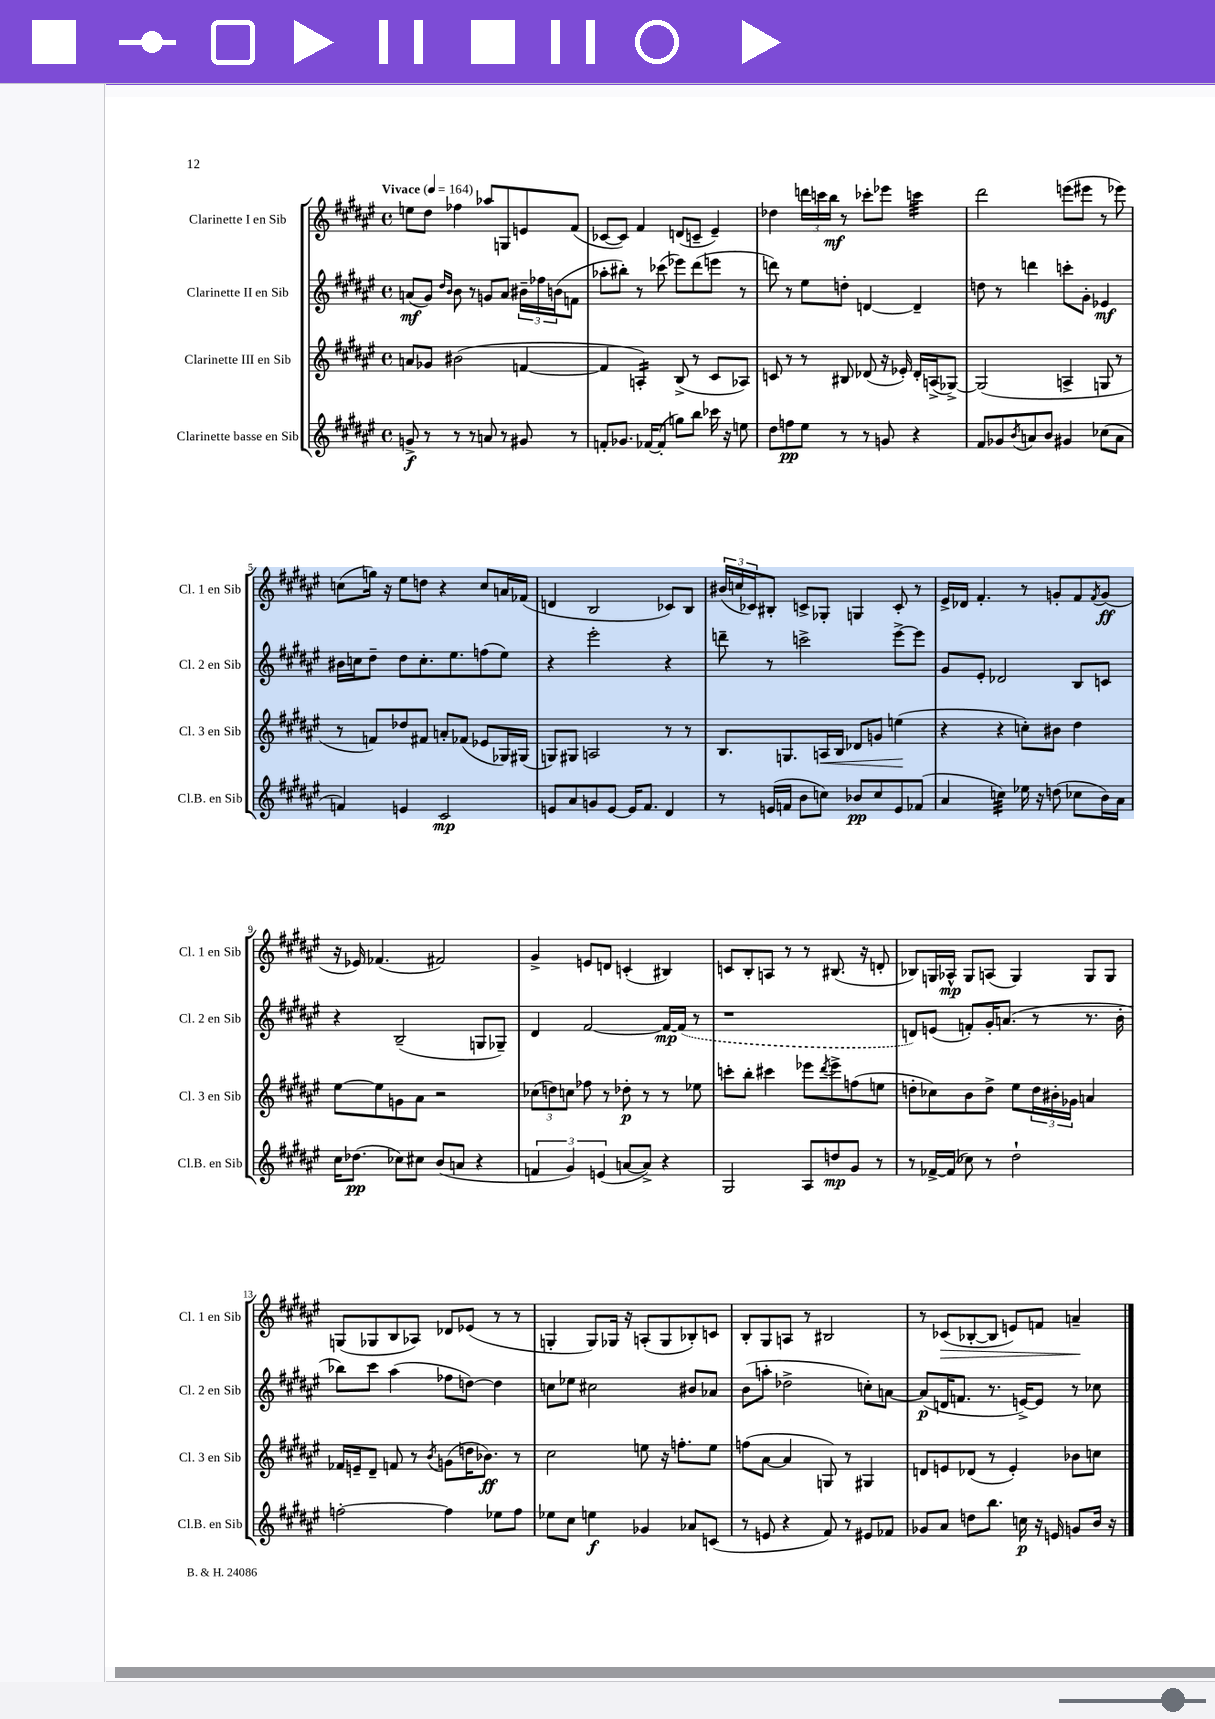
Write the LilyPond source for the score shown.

<<
\new StaffGroup <<
\new Staff = "s0" \with { instrumentName = "Clarinette I en Sib" shortInstrumentName = "Cl. 1 en Sib" } {
    \clef treble \key fis \major \defaultTimeSignature \time 4/4 \tempo "Vivace" 4 = 164
    e''8 dis''8 fes''4 aes''8 g8 e'8 fis'8( |
    ces'8~ ces'8) fis'4 d'8( c'8-- eis'4--) |
    des''4 \tuplet 3/2 { d'''16 c'''16 b''16\mf } r8 ces'''8-. ees'''8 c'''4:32 |
    dis'''2 e'''8( eis'''8 r8 ees'''8) |
    c''8( g''16) r16 eis''8 d''8 r4 c''8 a'16 fes'16( |
    d'4 b2 ces'8) b8 |
    \tuplet 3/2 { bis'16( c''16 ces'16) } bis8-. c'8-> ges8-. g4 c'8-. r8 |
    eis'16-> des'16 fis'4.-. r8 g'8-. fis'8 \acciaccatura { fis'8 } g'8\ff( |
    r16 ees'16) fes'4.( fis'2) |
    gis'4-> e'8 d'8 c'4-.( bis4) |
    c'8 b8-. a8 r8 r8 bis8.( r16 d'8-. |
    bes8) g16 aes16-^\mp g8 a8( g4) g8 g8 |
    g8( ges8 b8 aes8) des'8 ees'8( r8 r8 |
    g4-. g8) ges16 r16 a8-.( ges8 bes8-.) c'8 |
    b8-. gis8 a8 r8 bis2 |
    r8 ces'8\>( bes8~-. bes8 e'8) f'8 a'4--\! \bar "|." |
}
\new Staff = "s1" \with { instrumentName = "Clarinette II en Sib" shortInstrumentName = "Cl. 2 en Sib" } {
    \clef treble \key fis \major \defaultTimeSignature \time 4/4
    a'8\mf( gis'8) \grace { dis''16 b'16 } b'8 r8 g'8 a'8 \tuplet 3/2 { bis'16-- fes''16 b'16( } f'8 |
    aes''8-. bis''8-.) r8 ces'''8( ees'''8) dis'''8( e'''8 r8 |
    d'''8) r8 eis''8 d''8-. d'4~ d'4-- |
    d''8 r8 d'''4 c'''8-. gis'8-. ees'4\mf |
    bis'16 c''16 dis''8-- dis''8 c''8.-. eis''8. f''8( eis''8) |
    r4 eis'''2-. r4 |
    d'''8-- r8 c'''2-> eis'''8~-> eis'''8 |
    gis'8 eis'8-. des'2 b8 c'8 |
    r4 b2--( g8 ges8--) |
    dis'4 fis'2~ fis'16~\mp \once \slurDashed fis'16( r8 |
    r1 |
    d'8) e'8( f'8-.) gis'16-. a'8.( r8 r8. b'16-. |
    bes''8) cis'''8 ais''4( fes''8 d''8~) d''4 |
    c''8 ees''8 cis''2 bis'8 aes'8 |
    b'8( a''8-. des''2-> c''8-.) a'8~ |
    a'8\p( d'16 f'8. r8. e'16~->) e'8 r8 ces''8 \bar "|." |
}
\new Staff = "s2" \with { instrumentName = "Clarinette III en Sib" shortInstrumentName = "Cl. 3 en Sib" } {
    \clef treble \key fis \major \defaultTimeSignature \time 4/4
    a'8 ges'8 bis'2( f'4~ |
    f'4 a4:16-.) b8->( r8 cis'8 aes8) |
    c'8 r8 r8 bis8 des'8( r16 ees'16-.) des'16-. a16->( ges8~->) |
    ges2( a4-> g8 r8 |
    r8 f'8) des''8 fis'8 a'8-. fes'8( ees'8 ges16) gis16( |
    g8) gis8 a2 r8 r8 |
    b8. g8. a16\< b16 des'8 g'8 e''4\!( |
    r4 r4 c''8-.) bis'8 dis''4 |
    eis''8~ eis''8 g'8 ais'8 r2 |
    \tuplet 3/2 { ces''8( d''8) c''8 } fes''8 r8 des''8-.\p r8 r8 ees''8 |
    c'''8-. b''8-. cis'''4 ees'''8 \acciaccatura { dis'''8 } ees'''8-> f''8( e''8 |
    d''8-. ces''8) b'8 d''8-> eis''8 \tuplet 3/2 { d''16 bis'16-. ges'16 } a'4 |
    fes'16 e'16-- dis'8-- f'8 r8 \acciaccatura { b'8 } g'8( d''16 bes'8.\ff) r8 |
    cis''2 e''8 r16 f''8.-. e''8 |
    f''8( ais'8~ ais'4 g8) r8 gis4 |
    d'8 e'8 des'8( r8 e'4-.) bes'8 c''8 \bar "|." |
}
\new Staff = "s3" \with { instrumentName = "Clarinette basse en Sib" shortInstrumentName = "Cl.B. en Sib" } {
    \clef treble \key fis \major \defaultTimeSignature \time 4/4
    g'8->\f r8 r8 r8 a'8 r8 gis'8 r8 |
    f'8-. ges'8. fes'16~ fes'8-.( g''8) b''8 ces'''16 r16 e''8 |
    dis''8 f''8\pp eis''8 r8 r8 g'8 r4 |
    fis'8 ges'8 \acciaccatura { b'8 } a'8 b'8 gis'4 ces''8( a'8 |
    f'4) e'4 cis'2\mp |
    e'8 ais'8 g'8 e'8~ e'16 fis'8. dis'4 |
    r8 e'16( f'16 b'8 c''8) bes'8\pp c''8 e'8 fes'8( |
    ais'4 c''4:32) ees''16 r16 d''8( ces''8 b'16) ais'16 |
    cis''16 des''8.\pp( ces''8) cis''8 b'8( a'8 r4 |
    \tuplet 3/2 { f'4 gis'4) e'4( } a'8~ a'8->) r4 |
    gis2 ais8 d''8\mp gis'8 r8 |
    r8 fes'16~-> fes'16( ces''8) r8 dis''2-! |
    f''2~-. f''4 ees''8 f''8 |
    ees''8 cis''8 e''4\f ges'4 aes'8 c'8( |
    r8 e'8 r4 fis'8) r8 eis'8 fes'8 |
    ges'8 ais'8 d''8 b''8. c''16\p r16 e'16 g'8 b'16 r16 \bar "|." |
}
>>
>>
